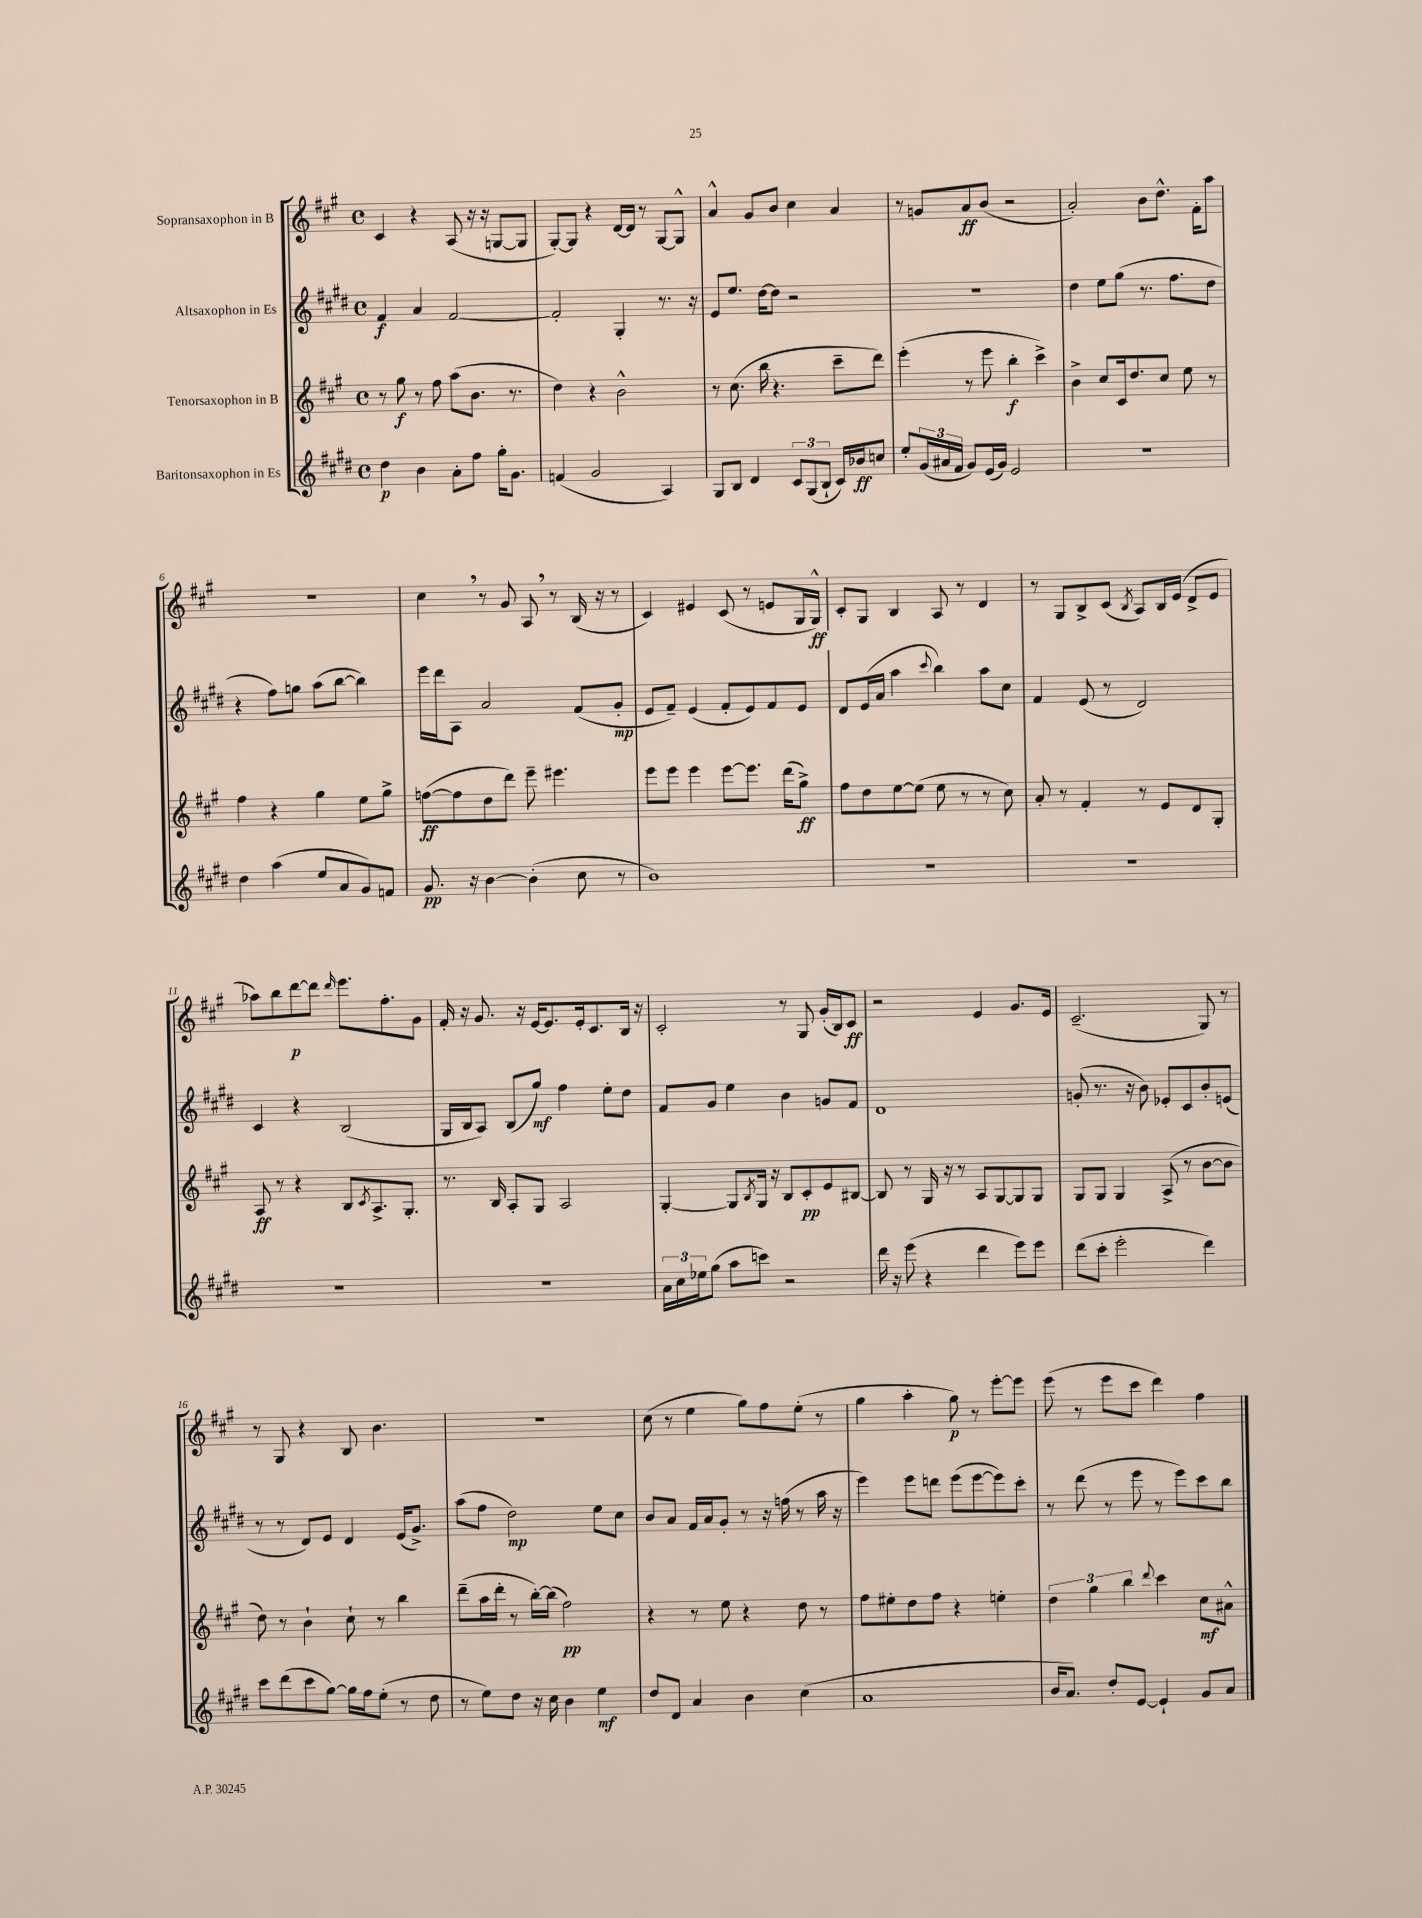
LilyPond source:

<<
\new StaffGroup <<
\new Staff = "s0" \with { instrumentName = "Sopransaxophon in B" } {
    \clef treble \key a \major \defaultTimeSignature \time 4/4
    cis'4 r4 a8( r16 r16 g8~ g8 |
    gis8~-.) gis8 r4 d'16~ d'16 r8 gis8~ gis8-^ |
    a'4-^ gis'8 b'8 cis''4 a'4 |
    r8 g'8 a'8\ff b'8( r2 |
    a'2-.) b'8 d''8.-^ fis'16-. a''8 |
    r1 |
    cis''4 \breathe r8 gis'8 a8 \breathe r8 b16( r16 r8 |
    cis'4) eis'4 cis'8( r8 e'8 gis16 gis16-^\ff) |
    cis'8-. gis8 b4 a8 r8 d'4 |
    r8 gis8 b8-> cis'8( \acciaccatura { b8 } a8) b16 e'16( d'8-> e'8 |
    aes''8) b''8 d'''8~\p d'''8 \grace { d'''16 } e'''8. fis''8.-. gis'8 |
    fis'16-. r16 gis'8. r16 e'16~ e'8. e'16-. cis'8. b16 r16 |
    cis'2-. r8 gis8 gis'16-.( b16) cis'8\ff |
    r2 e'4 gis'8. e'16 |
    cis'2.--( gis8) r8 |
    r8 gis8 r4 b8 b'4. |
    R1 |
    cis''8( r8 e''4 gis''8) fis''8 e''8-.( r8 |
    gis''4 a''4-. gis''8\p) r8 e'''8~-. e'''8 |
    e'''8( r8 e'''8 cis'''8 d'''4) fis''4 \bar "|." |
}
\new Staff = "s1" \with { instrumentName = "Altsaxophon in Es" } {
    \clef treble \key e \major \defaultTimeSignature \time 4/4
    fis'4\f a'4 fis'2~ |
    fis'2-. gis4-. r8. r16 |
    e'8 e''8. dis''16~ dis''8 r2 |
    R1 |
    dis''4 e''8 gis''8( r8. fis''8. dis''8 |
    r4 fis''8) g''8 a''8( b''8~ b''4) |
    e'''16 dis'''16 a8 a'2 fis'8( gis'8-.\mp |
    e'8 fis'8--) e'4( fis'8-. e'8) fis'8 e'8 |
    dis'8 e'16( a'16 a''4 \appoggiatura { cis'''8 } b''4) a''8 cis''8 |
    fis'4 e'8( r8 dis'2) |
    cis'4 r4 b2( |
    gis16 b16 a8) b8( gis''8\mf) fis''4 e''8-. dis''8 |
    fis'8 gis'8 e''4 b'4 g'8 fis'8 |
    dis'1 |
    g'8-.( r8. r16 b'8) ees'8-. cis'8 b'8-. e'8( |
    r8 r8 dis'8) e'8 dis'4 e'16( gis'8.->) |
    a''8( fis''8 dis''2\mp) e''8 cis''8 |
    b'8 a'8 fis'16 a'16 gis'8-. r8 r16 f''16( r8 a''16 r16 |
    e'''4) e'''8 d'''8 e'''8( e'''8~ e'''8) cis'''8-. |
    r8 dis'''8( r8 e'''8 r8 e'''8) cis'''8 b''8 \bar "|." |
}
\new Staff = "s2" \with { instrumentName = "Tenorsaxophon in B" } {
    \clef treble \key a \major \defaultTimeSignature \time 4/4
    r8 gis''8\f r8 fis''8 a''8( b'8. r8. |
    d''4) r4 b'2-^ |
    r8 cis''8.( b''16 r4. cis'''8-- d'''8) |
    e'''4-.( r8 e'''8 b''4-.\f cis'''4->) |
    b'4-> cis''8 cis'16 d''8. cis''8 e''8 r8 |
    fis''4 r4 gis''4 e''8 gis''8-> |
    f''8~\ff( f''8 d''8 d'''8) e'''8-- eis'''4. |
    e'''8 e'''8 e'''4 e'''8~ e'''8. d'''16( gis''8->\ff) |
    fis''8 d''8 e''8~ e''8( e''8 r8 r8 cis''8) |
    a'8-. r8 fis'4-. r8 e'8 d'8 gis8-. |
    a8\ff r8 r4 b8 \acciaccatura { cis'8 } a8.-> gis8.-. |
    r8. b16 a8-. gis8 a2 |
    gis4~-. gis8 \acciaccatura { b8 } gis16 r16 b8 cis'8-.\pp e'8 bis8~ |
    bis8 r8 gis16 r16 r8 a8 gis8~ gis8 gis8 |
    gis8 gis8 gis4 a8->( r8 b'8~ b'8 |
    d''8) r8 b'4-! cis''8-! r8 b''4 |
    d'''8--( a''16 d'''16-. r8 b''16~-.) b''16( fis''2\pp) |
    r4 r8 e''8 r4 d''8 r8 |
    fis''8 eis''8-. d''8 fis''8 r4 e''4-. |
    \tuplet 3/2 { d''4 gis''4 b''4 } \appoggiatura { d'''8 } cis'''4 cis''8\mf ais'8-^ \bar "|." |
}
\new Staff = "s3" \with { instrumentName = "Baritonsaxophon in Es" } {
    \clef treble \key e \major \defaultTimeSignature \time 4/4
    dis''4\p b'4 a'8-. fis''8 gis''16-. gis'8. |
    f'4( gis'2 a4) |
    gis8 b8 dis'4 \tuplet 3/2 { cis'8 gis8( b8-! } cis'16) bes'16\ff c''8 |
    e''8-. \tuplet 3/2 { gis'16( ais'16 fis'16 } gis'8) e'16( gis'16) e'2 |
    R1 |
    dis''4 a''4( e''8 a'8 gis'8) f'8 |
    gis'8.\pp r16 b'4~ b'4-.( cis''8 r8 |
    b'1) |
    R1 |
    R1 |
    R1 |
    R1 |
    \tuplet 3/2 { a'16 cis''16 ees''16 } gis''8( a''8 c'''8) r2 |
    dis'''16 r16 e'''8( r4 dis'''4 e'''8) e'''8 |
    dis'''8( cis'''8-. e'''2-. dis'''4) |
    cis'''8 dis'''8( cis'''8 gis''8~) gis''16 fis''16 e''8-.( r8 dis''8 |
    r8 e''8) dis''8 r16 cis''16 b'4 e''4\mf |
    dis''8 dis'8 a'4 b'4 cis''4( |
    a'1 |
    b'16 a'8.) dis''8-. e'8~ e'4-! gis'8 a'8 \bar "|." |
}
>>
>>
